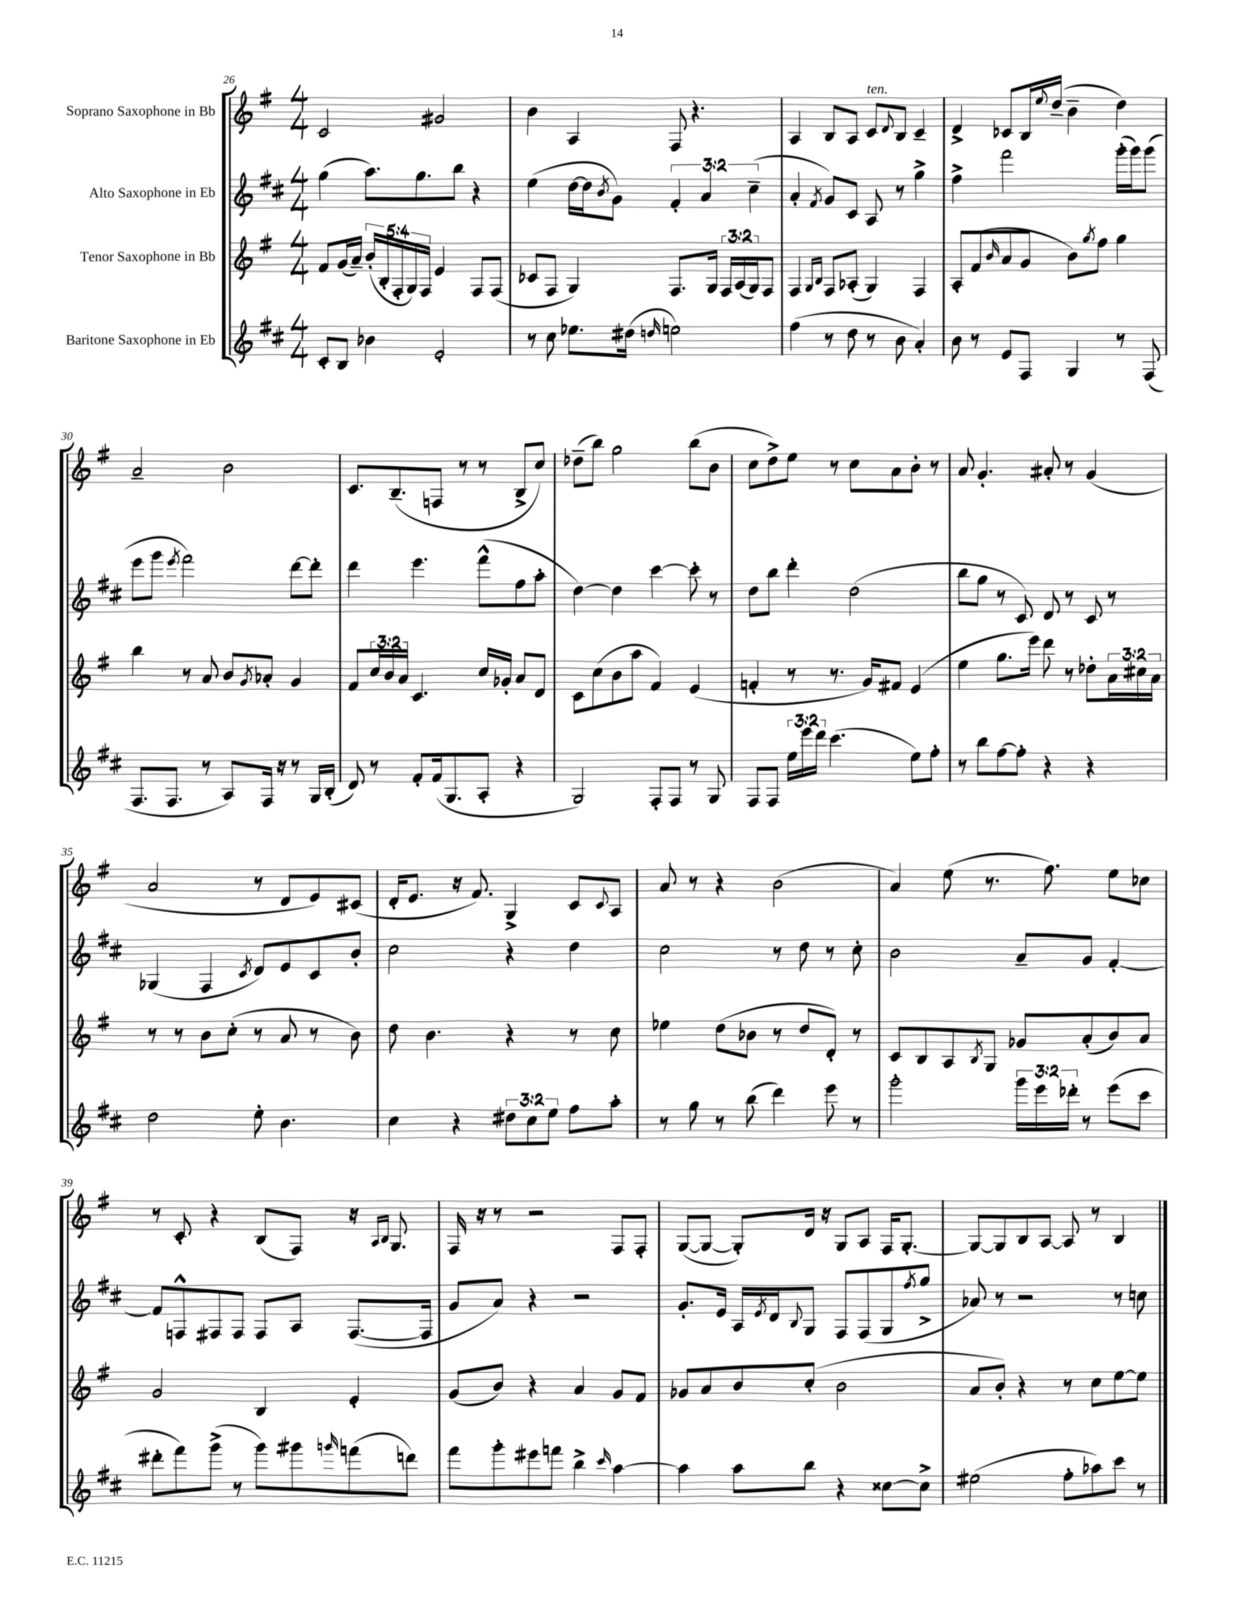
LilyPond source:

<<
\new StaffGroup <<
\new Staff = "s0" \with { instrumentName = "Soprano Saxophone in Bb" } {
    \clef treble \key g \major \numericTimeSignature \time 4/4
    c'2 gis'2 |
    b'4 a4 fis8 r4. |
    a4 b8 a8 c'8^\markup { \italic "ten." } \appoggiatura { d'8 } b8 c'4-- |
    d'4-> ces'8 b16 \appoggiatura { e''8 } d''16--( b'4-- d''4) |
    a'2-- b'2 |
    c'8. b8.--( f8 r8 r8 b8-> c''8) |
    des''8--( b''8) g''2 b''8( b'8 |
    c''8 d''8->) e''8 r8 c''8 a'8 b'8-. r8 |
    a'8 g'4.-. ais'8-. r8 g'4( |
    a'2 r8 d'8 e'8) cis'8( |
    d'16-. e'8. r16 fis'8.) g4-> c'8 \appoggiatura { c'8 } a8 |
    a'8 r8 r4 b'2( |
    a'4) e''8( r8. fis''8.) e''8 ces''8 |
    r8 c'8-. r4 b8( fis8) r16 \grace { a16 b16 } g8. |
    fis16 r16 r8 r2 fis8 fis8-. |
    g8~( g8~ g8-.) d'16 r16 g8 a8 fis16 g8.~-. |
    g8~ g8 b8 a8~ a8 r8 b4 \bar "|." |
}
\new Staff = "s1" \with { instrumentName = "Alto Saxophone in Eb" } {
    \clef treble \key d \major \numericTimeSignature \time 4/4 \override Staff.TupletNumber.text = #tuplet-number::calc-fraction-text
    g''4( a''8.) g''8. b''8 r4 |
    e''4( d''16~ d''16 \acciaccatura { b'8 } g'8) \tuplet 3/2 { fis'4-. a'4 cis''4--( } |
    a'4-. \acciaccatura { fis'8 } g'8) cis'8 a8 r8 g''4-> |
    fis''4-> fis'''2 g'''16-.( g'''16) g'''8( |
    e'''8 g'''8 \acciaccatura { e'''8 } fis'''2) d'''8~ d'''8-. |
    d'''4 e'''4. fis'''8-^( fis''8 a''8-. |
    d''4~) d''4 cis'''4~ cis'''8-. r8 |
    d''8 b''8 d'''4-. d''2( |
    b''8 g''8 r8 cis'8) d'8 r8 cis'8 r8 |
    ges4( fis4 \acciaccatura { cis'8 } d'8) e'8 cis'8 b'8-. |
    cis''2 r4 d''4 |
    cis''2 r8 d''8 r8 cis''8-. |
    b'2 a'8-- g'8 fis'4~-. |
    fis'8 f8-^ fis8 fis8 fis8 a8 fis8.~( fis16 |
    g'8 a'8) r4 r2 |
    g'8.-. e'16 a16 \acciaccatura { e'8 } d'16 \appoggiatura { b8 } g8 fis8 fis8( g8 \acciaccatura { fis''8 } g''8-> |
    aes'8) r8 r2 r8 c''8 \bar "|." |
}
\new Staff = "s2" \with { instrumentName = "Tenor Saxophone in Bb" } {
    \clef treble \key g \major \numericTimeSignature \time 4/4 \override Staff.TupletNumber.text = #tuplet-number::calc-fraction-text
    fis'8 g'16( a'16--) \tuplet 5/4 { b'16-.( b16-. fis16-. g16) fis16 } e'4 fis8 fis8( |
    ces'8 fis8 g4) fis8. g16 \tuplet 3/2 { fis16 a16( g16) } fis8 |
    fis4 \grace { g16 b16 } fis8 aes8-.( g4) fis4 |
    a8-. fis'8( \grace { b'16 } a'8 g'8 b'8) \acciaccatura { g''8 } fis''8 g''4 |
    b''4 r8 a'8 b'8 \acciaccatura { g'8 } aes'8-. g'4 |
    fis'8 \tuplet 3/2 { c''16 b'16 a'16 } c'4. c''16 ges'16-. a'8 d'8 |
    c'8 c''8( b'8 a''8 fis'4) e'4( |
    f'4-. r8 r8. g'16) fis'8 e'4( |
    e''4 g''8. e'''16) d'''8 r8 des''8-. \tuplet 3/2 { a'16 cis''16 a'16 } |
    r8 r8 b'8 c''8-.( r8 a'8 r8 b'8) |
    d''8 b'4. r4 r8 c''8 |
    ees''4 d''8( bes'8 r8 d''8 d'8-.) r8 |
    c'8 b8 a8 \acciaccatura { b8 } g8 ges'8 a'8-.( b'8) a'8 |
    g'2 b4 e'4-. |
    g'8( b'8) r4 a'4 g'8 fis'8 |
    ges'8 a'8 b'8 c''8-.( b'2 |
    a'8 b'8-.) r4 r8 c''8 e''8~ e''8 \bar "|." |
}
\new Staff = "s3" \with { instrumentName = "Baritone Saxophone in Eb" } {
    \clef treble \key d \major \numericTimeSignature \time 4/4 \override Staff.TupletNumber.text = #tuplet-number::calc-fraction-text
    cis'8-. b8 bes'4 e'2-. |
    r8 cis''8 ees''8. dis''16( \grace { d''16 } e''2) |
    fis''4( r8 d''8 r8 b'8 a'4-.) |
    b'8 r8 e'8 fis8 g4 r8 fis8( |
    fis8. fis8. r8 a8) fis16 r16 r8 g16 b16-.( |
    d'8) r8 fis'8-. fis'16( g8. a8-. r4 |
    g2) fis8-. fis8 r8 g8 |
    fis8 fis8 \tuplet 3/2 { e''16 e'''16 d'''16 } cis'''4.( e''8) fis''8-. |
    r8 b''8 fis''8~ fis''8-. r4 r4 |
    d''2 e''8-. b'4. |
    cis''4 r4 \tuplet 3/2 { dis''8 cis''8 e''8 } fis''8 a''8-. |
    r8 g''8 r8 b''8( d'''4) e'''8 r8 |
    g'''2-. \tuplet 3/2 { g'''16 e'''16 des'''16-. } r8 e'''8( cis'''8 |
    dis'''8-. fis'''8) g'''8->( r8 g'''8) gis'''8 \grace { g'''16 } f'''8( d'''8) |
    fis'''8 g'''8-. eis'''8 f'''8 b''4-> \grace { cis'''16 } a''4~ |
    a''4 a''8 b''8 r4 cisis''8~ cisis''8-> |
    eis''2( fis''8-. aes''8) cis'''8 r8 \bar "|." |
}
>>
>>
\layout { \context { \Score currentBarNumber = #26 } }
